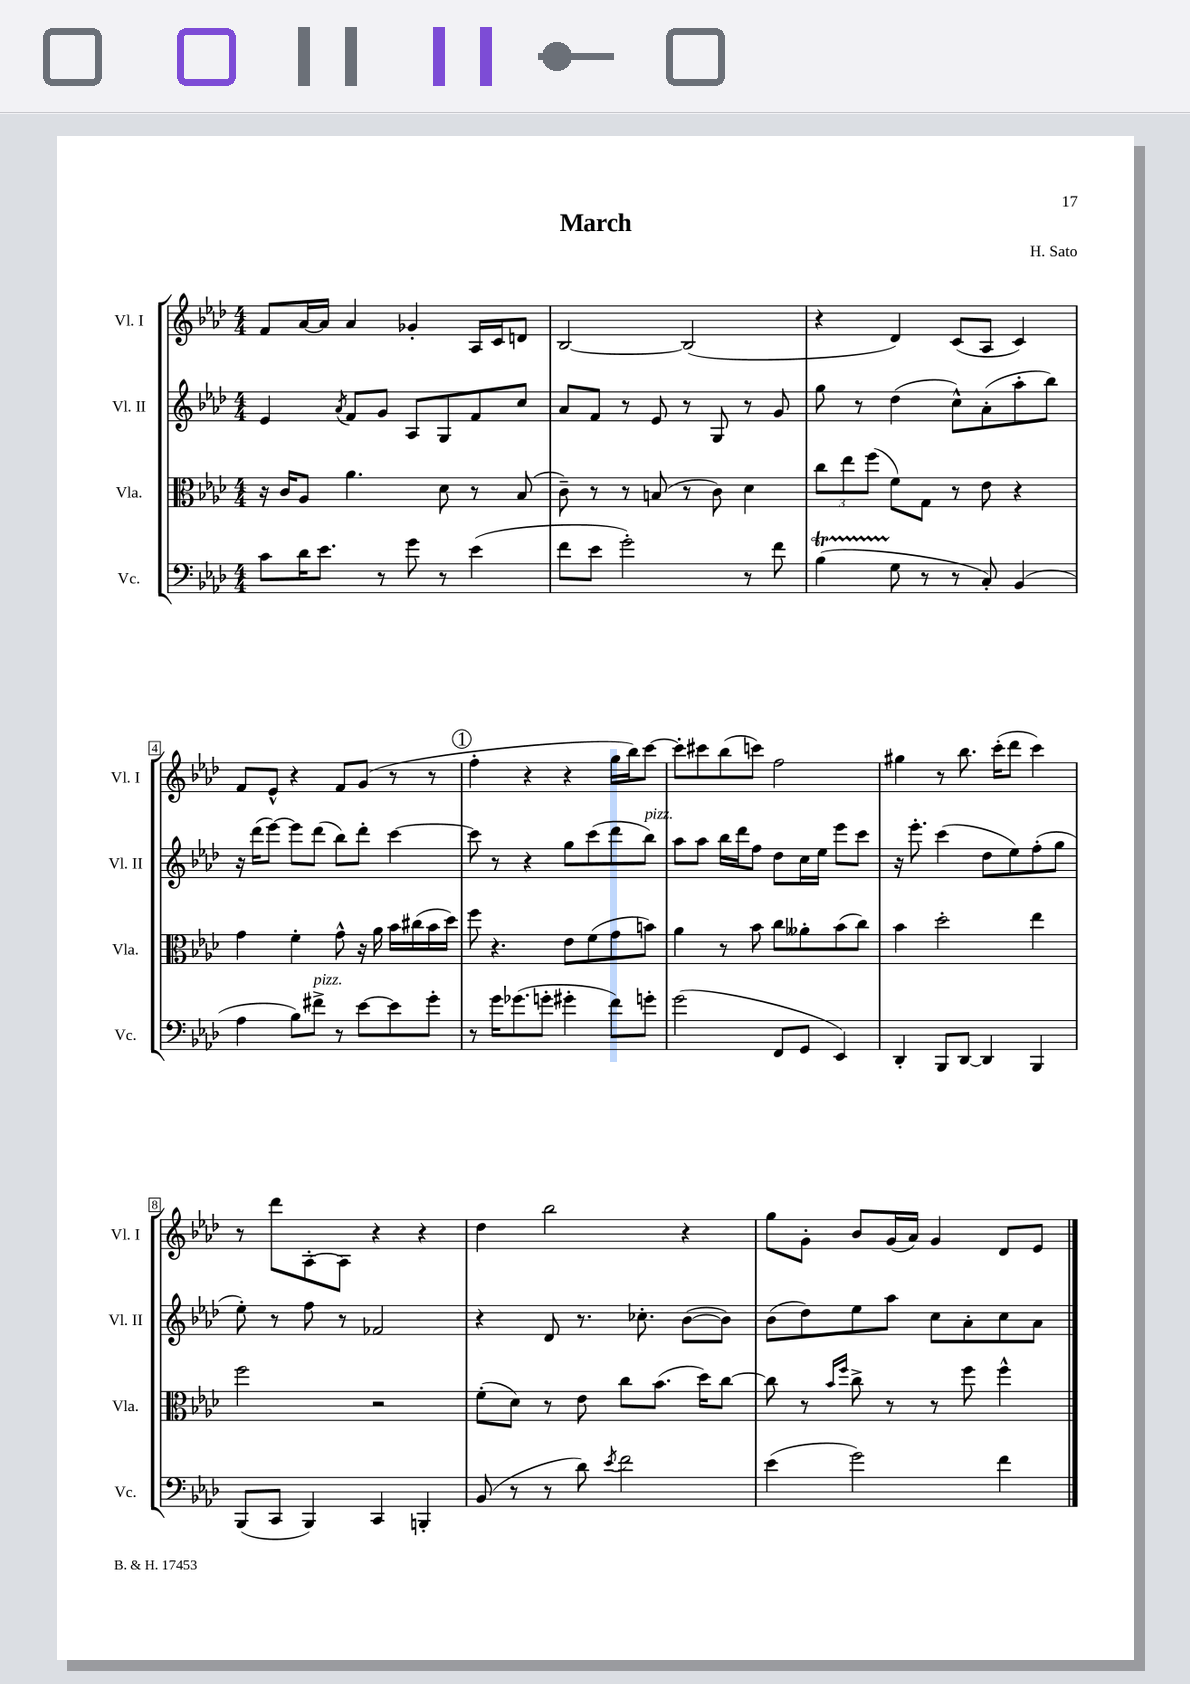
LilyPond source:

\header { title = "March" composer = "H. Sato" }
<<
\new StaffGroup <<
\new Staff = "s0" \with { instrumentName = "Vl. I" shortInstrumentName = "Vl. I" } {
    \clef treble \key aes \major \numericTimeSignature \time 4/4
    f'8 aes'16~ aes'16 aes'4 ges'4-. aes16 c'16 d'8 |
    bes2~ bes2( |
    r4 des'4) c'8( aes8 c'4) |
    f'8 ees'8-^ r4 f'8 g'8( r8 r8 |
    \mark \markup { \circle "1" } f''4-. r4 r4 g''16 bes''16) c'''8~ |
    c'''8-. cis'''8 bes''8( c'''8) f''2 |
    gis''4 r8 bes''8. c'''16-.( des'''8 c'''4) |
    r8 des'''8 aes8~-. aes8 r4 r4 |
    des''4 bes''2 r4 |
    g''8 g'8-. bes'8 g'16( aes'16) g'4 des'8 ees'8 \bar "|." |
}
\new Staff = "s1" \with { instrumentName = "Vl. II" shortInstrumentName = "Vl. II" } {
    \clef treble \key aes \major \numericTimeSignature \time 4/4
    ees'4 \acciaccatura { aes'8 } f'8 g'8 aes8 g8 f'8 c''8 |
    aes'8 f'8 r8 ees'8 r8 g8 r8 g'8 |
    g''8 r8 des''4( c''8-^) aes'8-.( aes''8-. bes''8) |
    r16 des'''16( ees'''8~) ees'''8 des'''8( bes''8) des'''8-. c'''4~ |
    \mark \markup { \circle "1" } c'''8 r8 r4 g''8 c'''8( des'''8 bes''8^\markup { \italic "pizz." }) |
    aes''8 aes''8 bes''16 des'''16 f''8 des''8 c''16 ees''16 ees'''8 c'''8 |
    r16 ees'''8.-. c'''4( des''8 ees''8) f''8-.( g''8 |
    ees''8-.) r8 f''8 r8 fes'2 |
    r4 des'8 r8. ces''8.-. bes'8~( bes'8) |
    bes'8( des''8) ees''8 aes''8 c''8 aes'8-. c''8 aes'8 \bar "|." |
}
\new Staff = "s2" \with { instrumentName = "Vla." shortInstrumentName = "Vla." } {
    \clef alto \key aes \major \numericTimeSignature \time 4/4
    r16 c'16 aes8 aes'4. des'8 r8 bes8( |
    c'8--) r8 r8 b8( r8 c'8) des'4 |
    \tuplet 3/2 { c''8 ees''8 f''8( } f'8) g8 r8 ees'8 r4 |
    g'4 f'4-. g'8-^ r16 aes'16 bes'16 cis''16( bes'16 des''16) |
    \mark \markup { \circle "1" } f''8 r4. ees'8 f'8( g'8 b'8) |
    aes'4 r8 bes'8 c''8 aeses'8-. bes'8( c''8) |
    bes'4 des''2-. ees''4 |
    f''2 r2 |
    f'8-.( des'8) r8 ees'8 c''8 bes'8.( des''16) c''8~ |
    c''8 r8 \grace { bes'16 f''16 } c''8-> r8 r8 f''8 f''4-^ \bar "|." |
}
\new Staff = "s3" \with { instrumentName = "Vc." shortInstrumentName = "Vc." } {
    \clef bass \key aes \major \numericTimeSignature \time 4/4
    c'8 des'16 ees'8. r8 g'8 r8 ees'4( |
    f'8 ees'8 g'2-.) r8 f'8 |
    bes4\startTrillSpan( g8\stopTrillSpan r8 r8 c8-.) bes,4( |
    aes4 bes8) fis'8->^\markup { \italic "pizz." } r8 ees'8~ ees'8 g'8-. |
    \mark \markup { \circle "1" } r8 g'16 ges'8.( g'8-. gis'4-. f'8) g'8-. |
    g'2( f,8 g,8 ees,4) |
    des,4-. bes,,8 des,8~ des,4 bes,,4 |
    bes,,8( c,8 bes,,4) c,4 b,,4-. |
    bes,8( r8 r8 des'8) \acciaccatura { ees'8 } f'2 |
    ees'4( g'2) f'4 \bar "|." |
}
>>
>>
\layout { \context { \Score \override BarNumber.stencil = #(make-stencil-boxer 0.1 0.3 ly:text-interface::print) } }
